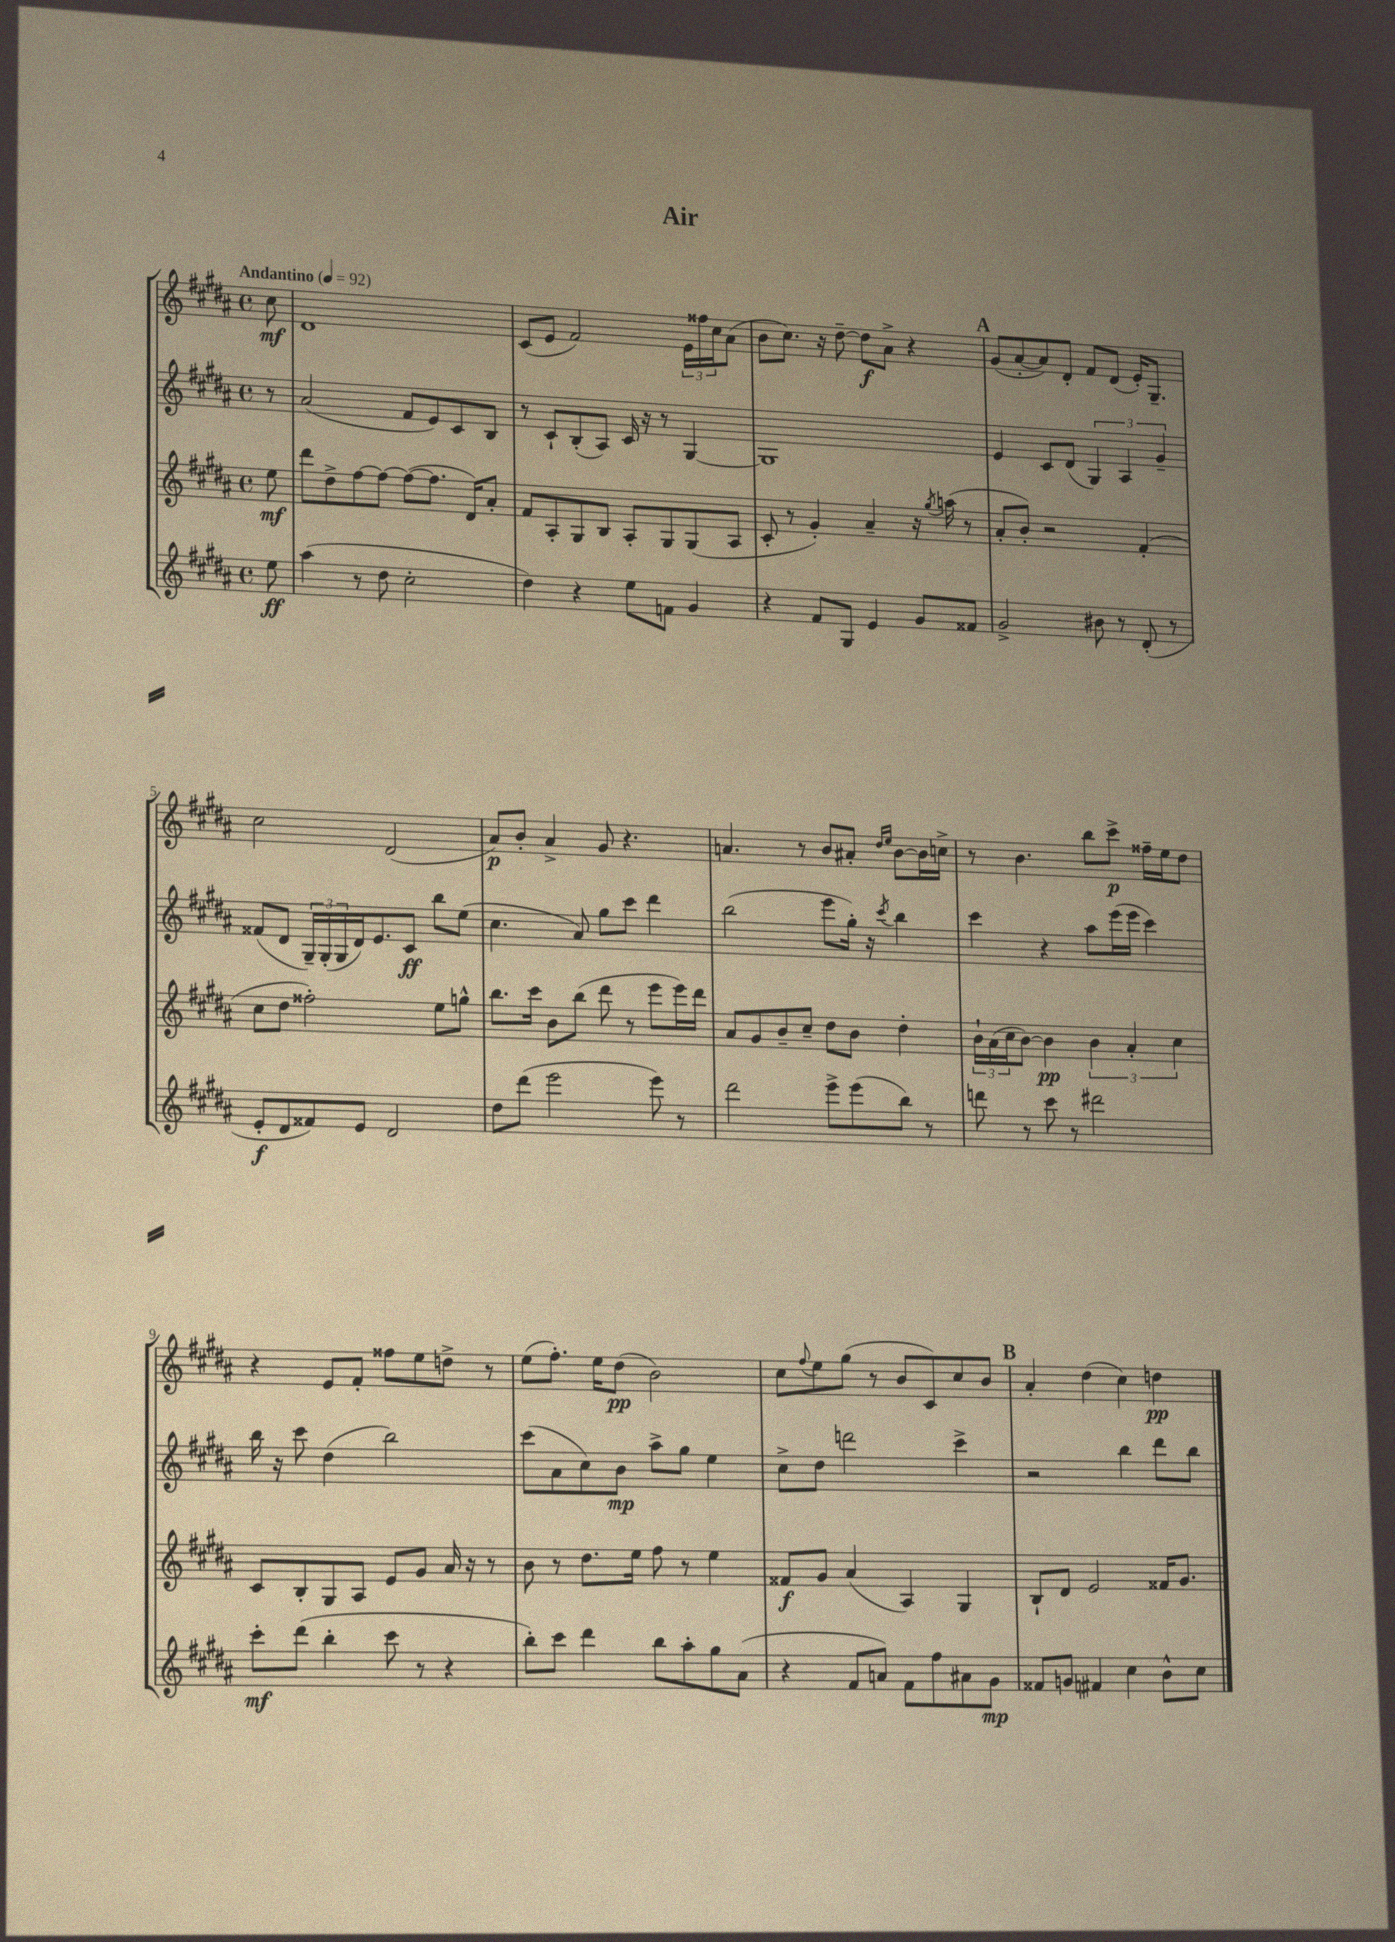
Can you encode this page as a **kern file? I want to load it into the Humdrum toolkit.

**kern	**kern	**kern	**kern
*staff4	*staff3	*staff2	*staff1
*clefG2	*clefG2	*clefG2	*clefG2
*k[f#c#g#d#a#]	*k[f#c#g#d#a#]	*k[f#c#g#d#a#]	*k[f#c#g#d#a#]
*M4/4	*M4/4	*M4/4	*M4/4
*met(c)	*met(c)	*met(c)	*met(c)
*MM92	*MM92	*MM92	*MM92
8ee	8ee	8r	8cc#
=	=	=	=
(4aa#	8ddd#	(2a#	1d#
.	8dd#^	.	.
8r	[8ff#	.	.
8dd#	8ff#_	.	.
2cc#'	(8ff#_	8f#	.
.	8.ff#]	8e)	.
.	.	8c#	.
.	16d#)	.	.
.	8a#'	8B	.
=	=	=	=
4dd#)	8f#	8r	(8c#
.	8A#'	8c#`	8e
4r	8G#	(8B'	2f#)
.	8B	8A#)	.
8ee	8A#'	16c#	.
.	.	16r	.
8f	8G#	8r	.
4g#	(8G#	[4G#	24e
.	.	.	24ff##
.	.	.	24cc#
.	8A#	.	(8a#
=	=	=	=
4r	8c#'	1G#]	8b
.	8r	.	8.cc#)
8f#	4g#')	.	.
.	.	.	16r
8G#	.	.	[8dd#~
4e	4a#~	.	8dd#]
.	.	.	8a#^
8g#	16r	.	4r
.	8qgg#	.	.
.	(16aa	.	.
8f##	8r	.	.
=	=	=	=
2g#^	8a#'	4e	(8g#
.	8b')	.	[8a#'
.	2r	8c#	8a#])
.	.	(8d#	8d#'
8b#	.	6G#)	8f#
8r	.	.	(8d#
.	.	6A#	.
(8d#'	(4f#'	.	16e')
.	.	.	8.G#~
.	.	6g#~	.
8r	.	.	.
=	=	=	=
8e'	8cc#	(8f##	2cc#
8d#	8dd#	8d#	.
8f##)	2ff##')	24G#~)	.
.	.	(24G#'	.
.	.	24G#	.
8e	.	16d#)	.
.	.	8.e	.
2d#	.	.	(2d#
.	.	8c#	.
.	8ee	8bb	.
.	8gg^^	(8ee	.
=	=	=	=
8dd#	8.bb	4.cc#	8a#)
(8ddd#	.	.	8b'
.	16ccc#	.	.
2eee	8b	.	4a#^
.	(8bb	8a#)	.
.	8ddd#	8gg#	8g#
.	8r	8ccc#	4.r
8eee)	8eee	4ddd#	.
8r	16eee)	.	.
.	16ddd#	.	.
=	=	=	=
2ddd#	8a#	(2bb	4.a
.	8g#	.	.
.	8b~	.	.
.	8cc#~	.	8r
8eee^	8dd#	8eee	8b
(8eee	8b	16gg#')	8a#'
.	.	16r	.
.	.	.	16qqdd#
.	.	8qccc#	16qqee
8bb)	4dd#'	4bb	[8b
8r	.	.	16b]
.	.	.	16cc^
=	=	=	=
8ddd	24b`	4ccc#	8r
.	(24a#	.	.
.	24cc#	.	.
8r	[8b)	.	4.b
8ccc#	4b]	4r	.
8r	.	.	.
2ddd#	6b	8aa#	8bb
.	.	(16eee	8ccc#^
.	6a#'	.	.
.	.	16eee	.
.	.	4ccc#)	16ff##~
.	.	.	16ee
.	6cc#	.	.
.	.	.	8dd#
=	=	=	=
8ccc#'	8c#	16bb	4r
.	.	16r	.
(8ddd#	8B'	8ccc#	.
4bb'	8G#	(4dd#	8e
.	8A#	.	8f#'
8ccc#	8e	2bb)	8ff##
8r	8g#	.	8ee
4r	16a#	.	8dd^
.	16r	.	.
.	8r	.	8r
=	=	=	=
8bb')	8b	(8ccc#	(8ee
8ccc#	8r	8a#	8.ff#')
4ddd#	8.dd#	8cc#)	.
.	.	.	16ee
.	.	8b	(8dd#
.	16ee	.	.
8bb	8ff#	8aa#^	2b)
8aa#'	8r	8gg#	.
8gg#	4ee	4ee	.
(8a#	.	.	.
=	=	=	=
4r	8f##	8cc#^	8cc#
.	.	.	8qqff#
.	8g#	8dd#	8ee
8f#	(4a#	2ddd	(8gg#
8a)	.	.	8r
8f#	4A#)	.	8b
8ff#	.	.	8c#)
8a#	4G#	4ccc#^	8cc#
8g#	.	.	8b
=	=	=	=
8f##	8B`	2r	4a#'
8g	8d#	.	.
4f#	2e	.	(4dd#
4cc#	.	4bb	4cc#)
8b^^	16f##	8ddd#	4dd
.	8.g#	.	.
8cc#	.	8bb	.
==	==	==	==
*-	*-	*-	*-
